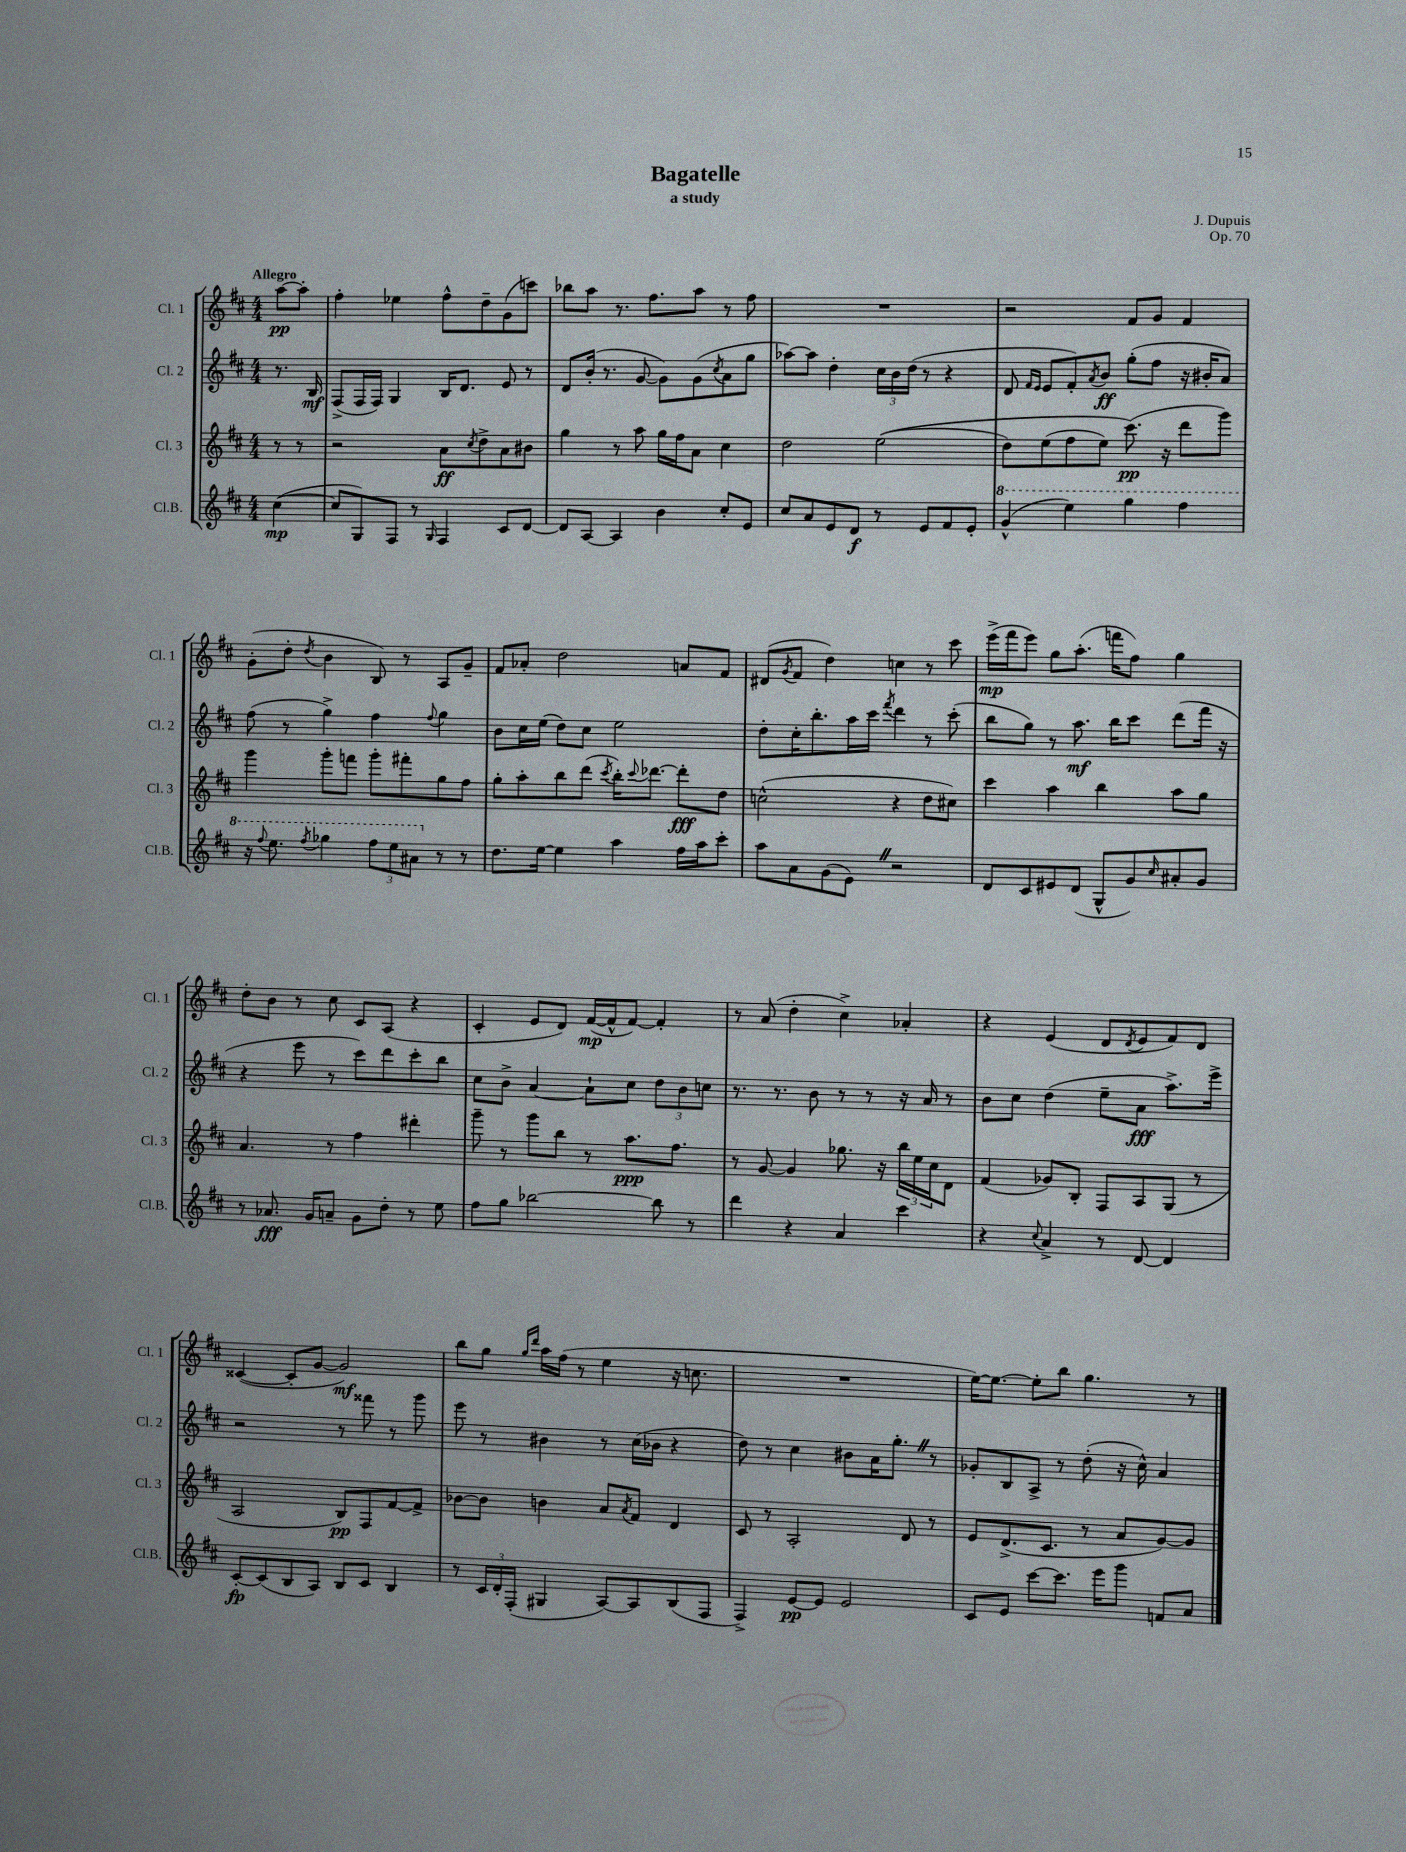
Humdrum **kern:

**kern	**kern	**kern	**kern
*staff4	*staff3	*staff2	*staff1
*clefG2	*clefG2	*clefG2	*clefG2
*k[f#c#]	*k[f#c#]	*k[f#c#]	*k[f#c#]
*M4/4	*M4/4	*M4/4	*M4/4
([4cc#	8r	8.r	[8aa
.	8r	.	8aa']
.	.	16B	.
=	=	=	=
8cc#]	2r	(8F#^	4ff#'
8G)	.	16F#	.
.	.	16F#)	.
8F#	.	4G	4ee-
8r	.	.	.
16qqG	.	.	.
4F#	8a	16B	8ff#^^
.	.	8.d	.
.	8qcc#	.	.
.	8dd^	.	8dd~
8c#	8a	8e	(8g
[8d	8b#	8r	8ccc)
=	=	=	=
8d]	4gg	8d	8bb-
[8A	.	(16b'	8aa
.	.	8.r	.
4A]	8r	.	8.r
.	8aa	[8g	.
.	.	.	8.ff#
4b	16gg	8g])	.
.	16ff#	.	.
.	8a	(8g	8aa
.	.	8qcc#	.
8cc#'	4cc#	8a	8r
8e	.	8gg	8ff#
=	=	=	=
8cc#	2dd	[8aa-)	1r
8a	.	8aa-]	.
8e	.	4dd'	.
8d	.	.	.
8r	&((2ee	24cc#	.
.	.	24b	.
.	.	(24dd	.
8e	.	8r	.
8f#	.	4r	.
8e'	.	.	.
=	=	=	=
(4gg^^	8dd)	8d	2r
.	.	16qqf#	.
.	.	16qqe	.
.	(8ee	8e	.
4eee)	8ff#	8f#')	.
.	.	8qa	.
.	8ee)	8b	.
4ggg	(8.ccc#&)	(8gg'	8f#
.	.	8ff#	8g
.	16r	.	.
4fff#	8ddd	16r	4f#
.	.	16b#'	.
.	8ggg)	8a)	.
=	=	=	=
16r	4ggg	(8ff#	(8g'
8qqfff#	.	.	.
8.eee	.	.	.
.	.	8r	8dd'
8qfff#	.	.	8qdd
4ggg-	8ggg'	4gg^)	4b
.	8fff	.	.
12fff#	8ggg'	4ff#	8B)
12eee	.	.	.
.	8fff#'	.	8r
12aa#	.	.	.
.	.	8qqff#	.
8r	8gg	4gg	8A
8r	8ff#	.	8g~
=	=	=	=
8.dd	8gg'	8b	8f#
.	8aa'	16cc#	8a-'
[16ee	.	(16ee	.
4ee]	8bb	8dd)	2dd
.	(8ddd	8cc#	.
.	8qccc#	.	.
4aa	16bb')	2ee	.
.	8qqccc#	.	.
.	[8.ddd-	.	.
16ff#	8ddd-']	.	8a
16aa	.	.	.
8ccc#'	8dd	.	8f#
=	=	=	=
8aa	(2cc^^	8dd'	(8d#
.	.	.	8qg
8a	.	16cc#'	8f#
.	.	8.bb'	.
(8g	.	.	4dd)
8e)	.	16aa	.
.	.	16ccc#	.
.	.	8qfff#	.
2r	4r	4ddd	4cc
.	8dd	8r	8r
.	8cc#)	(8ccc#'	8ccc#
=	=	=	=
8d	4ccc#	8bb	(16eee^
.	.	.	16fff#
8c#	.	8gg)	8eee)
8e#	4aa	8r	8gg
(8d	.	8.aa	(8.aa'
8G^^	4bb	.	.
.	.	16bb	16fff
8g)	.	8ccc#	8ff#)
16qqcc#	.	.	.
8a#'	8aa	(8ddd	4gg
8g	8gg	16fff#	.
.	.	16r	.
=	=	=	=
8r	4.a	4r	8dd'
8.a-	.	.	8b
.	.	8eee	8r
16g	.	.	.
8a~	8r	8r	8cc#
8g	4ff#	8ccc#)	8c#
8dd'	.	8ddd	(8A
8r	4ddd#'	8ccc#'	4r
8ee	.	8bb	.
=	=	=	=
8ff#	8ggg~	8cc#	4c#'
8gg	8r	8b^	.
[2bb-	8ggg	[4a	8e
.	8bb	.	8d)
.	8r	8a`]	([16f#
.	.	.	16f#^^]
.	8.aa	8cc#	[8f#)
8bb-]	.	12dd	4f#']
.	8.ff#	.	.
.	.	12b	.
8r	.	.	.
.	.	12cc	.
=	=	=	=
4ddd	8r	8.r	8r
.	[8g	.	(8a
.	.	8.r	.
4r	4g]	.	4dd'
.	.	8b	.
4a	8.gg-	8r	4cc#^)
.	.	8r	.
.	16r	.	.
4ccc#	24bb	16r	4a-'
.	24ee	.	.
.	.	16a	.
.	24cc#	.	.
.	8d	8r	.
=	=	=	=
4r	(4f#	8b	4r
.	.	8cc#	.
8qqcc#	.	.	.
4a^	8g-)	(4dd	(4e
.	8B'	.	.
8r	8F#	8ee~	8d
.	.	.	8qd
[8d	8A	8a	8e
4d]	(8G	8.aa^)	8f#)
.	8r	.	8d
.	.	16eee^	.
=	=	=	=
[8c#'	2A	2r	([4c##
(8c#]	.	.	.
8B	.	.	8c##']
8A)	.	.	[8g
8B	8B)	8r	2g])
8c#	8F#	8fff##	.
4B	[8f#	8r	.
.	8f#^]	8ggg	.
=	=	=	=
8r	[8b-	8eee	8bb
24c#	8b-]	8r	8gg
24d'	.	.	.
(24F#'	.	.	.
.	.	.	16qqgg
.	.	.	16qqddd
4G#	4b	4b#	16aa
.	.	.	(16ff#
.	.	.	8r
[8A)	8a	8r	4ee
.	8qa	.	.
8A]	8f#	(16cc#	.
.	.	16b-	.
(8B	4d	4r	16r
.	.	.	8.cc
8F#	.	.	.
=	=	=	=
4F#^)	8c#	8dd)	1r
.	8r	8r	.
[8e	2A'	4cc#	.
8e]	.	.	.
2e	.	8b#	.
.	.	16a	.
.	.	8.gg'	.
.	8d	.	.
.	8r	8r	.
=	=	=	=
8c#	8e	8g-'	[16ee)
.	.	.	8.ee_
8e	(8.d^	8B	.
[8ccc#	.	8A^	8ee']
.	8.c#	.	.
8.ccc#]	.	8r	8bb
.	8r	(8dd'	4.gg
16eee	.	.	.
8ggg	8a	16r	.
.	.	16cc#^^)	.
8f	[8g)	4a	.
8a	8g]	.	8r
==	==	==	==
*-	*-	*-	*-
